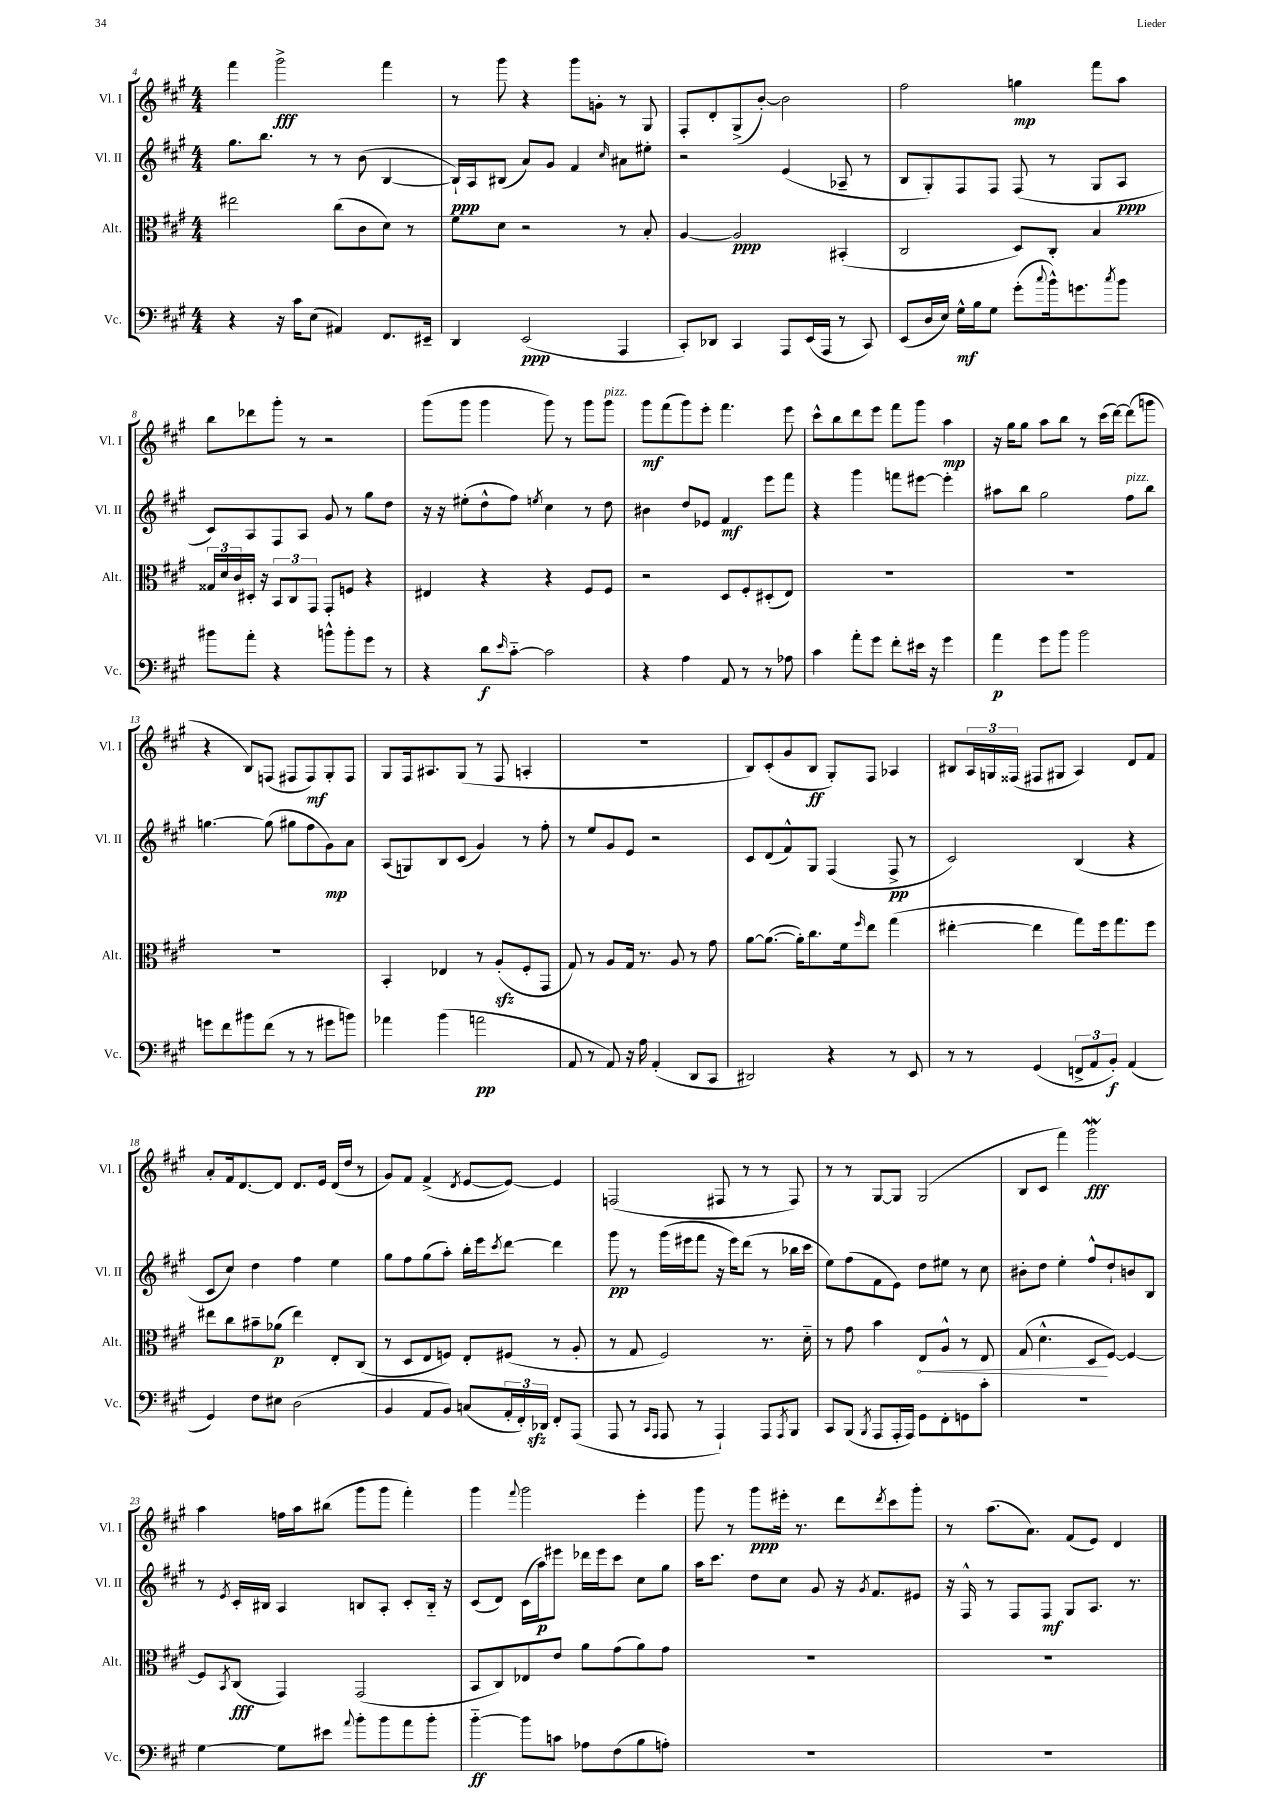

**kern	**kern	**kern	**kern
*staff4	*staff3	*staff2	*staff1
*clefF4	*clefC3	*clefG2	*clefG2
*k[f#c#g#]	*k[f#c#g#]	*k[f#c#g#]	*k[f#c#g#]
*M4/4	*M4/4	*M4/4	*M4/4
4r	2ee#\	8.gg#\L	4fff#\
.	.	8.bb\J	.
16r	.	.	2ggg#^\
16c#\LK	.	.	.
(8E\J	.	8r	.
4AA#/)	(8cc#\L	8r	.
.	8c#\	(8b\	.
8.FF#/L	8d\J)	[4B/	4fff#\
.	8r	.	.
16EE#~/Jk	.	.	.
=	=	=	=
4DD/	8f#\L	16B`/]LL)	8r
.	.	16A/J	.
.	8d\J	(8B#/J	8ggg#\
(2EE/	2r	8a/L)	4r
.	.	8g#/J	.
.	.	4f#/	8ggg#\L
.	.	.	8g'\J
.	.	16qqcc#/	.
4AAA/	8r	8a#\L	8r
.	8B'/	8ee#'\J	8G#/
=	=	=	=
8CC#'/L)	[4A/	2r	8F#'/L
8DD-/J	.	.	8d'/
4CC#/	2A/]	.	(8G#^/
.	.	.	[8b'/J)
8AAA/L	.	(4e/	2b\]
(16EE/L	.	.	.
16AAA/JJ	.	.	.
8r	(4BB#'/	8A-~/	.
8CC#/)	.	8r	.
=	=	=	=
(8EE/L	2C#/	8B/L	2ff#\
16D/L	.	8G#'/)	.
16E/JJ)	.	.	.
16G#^^\LL	.	8F#/	.
16B\J	.	.	.
8G#\J	.	8F#/J	.
(8g#'\L	8D/L)	(8F#/	4gg\
8qqcc#/	.	.	.
16b^^\k)	8C#'/J	8r	.
8.g\	.	.	.
.	4B/	8G#/L	8fff#\L
8qcc#/	.	.	.
8b\J	.	8A/J	8aa\J
=	=	=	=
8b#\L	24G##/LL	8c#/L)	8bb\L
.	24d/	.	.
.	24c#/	.	.
8a'\J	16D#'/JJ	8A/	8ddd-\
.	16r	.	.
4r	12BB/L	8F#/	8ggg#'\J
.	12C#/	.	.
.	.	8A/J	8r
.	12GG#/J	.	.
8b^^\L	8GG#'/L	8g#/	2r
8b'\	8F/J	8r	.
8g#\J	4r	8gg#\L	.
8r	.	8dd\J	.
=	=	=	=
4r	4E#/	16r	(8ggg#\L
.	.	16r	.
.	.	(8ee#'\L	8ggg#\J
8d\L	4r	8dd^^\	4ggg#\
16qqe/	.	.	.
[8c#'~\J	.	8ff#\J)	.
.	.	8qee/	.
2c#\]	4r	4cc#\	8ggg#\)
.	.	.	8r
.	8F#/L	8r	8ggg#\L
.	8F#/J	8dd\	8ggg#\J
=	=	=	=
4r	2r	4b#\	8ggg#\L
.	.	.	(8fff#\
4A\	.	8dd/L	8ggg#\)
.	.	8e-/J	8eee'\J
8AA/	8D/L	4f#/	4.fff#\
8r	8F#'/	.	.
8r	(8D#'/	8eee\L	.
8A-\	8E/J)	8fff#\J	8eee\
=	=	=	=
4c#\	1r	4r	8ccc#^^\L
.	.	.	8bb\
8a'\L	.	4ggg#\	8ddd\
8g#\J	.	.	8eee\J
8f#'\L	.	8fff\L	8fff#\L
16e#\Jk	.	[8eee#\J	8ggg#\J
16r	.	.	.
4g#\	.	4eee#'\]	4aa\
=	=	=	=
4a\	1r	8aa#\L	16r
.	.	.	16gg#\LK
.	.	8bb\J	8gg#\J
8g#\L	.	2gg#\	8aa\L
8b\J	.	.	8bb\J
2b\	.	.	8r
.	.	.	(16ccc#\LL
.	.	.	[16ddd\JJ)
.	.	8ff#\L	(8ddd\]L
.	.	8bb\J	8ggg\J
=	=	=	=
8g\L	1r	[4.gg\	4r
8f#\	.	.	.
8b#\	.	.	8B/L)
(8f#\J	.	(8gg\]	(8F/J
8r	.	8gg#\L	8F#/L
8r	.	8ff#\	8F#/)
8g#\L	.	8g#\)	8G#'/
8b\J)	.	8a\J	8F#/J
=	=	=	=
4a-\	4BB'/	(8A/L	8G#/L
.	.	8G/)	16F#/k
.	.	.	8.A#/
(4b\	4E-/	8B/	.
.	.	(8c#/J	(8G#/J
2a\	8r	4g#/)	8r
.	(8A'/L	.	8F#/
.	8F#'/	8r	4A'/
.	8GG#/J	8ff#'\	.
=	=	=	=
8AA/	8G#/)	8r	1r
8r	8r	8ee/L	.
8AA/)	8A/L	8g#/	.
16r	16G#/Jk	8e/J	.
16A\	8.r	.	.
(4AA'/	.	2r	.
.	8A/	.	.
8DD/L	8r	.	.
8CC#/J	8g#\	.	.
=	=	=	=
2DD#/)	[8a\L	8c#/L	8B/L)
.	(8.a\_J	(8d/	(8c#'/
.	.	8f#^^/)	8g#/
.	16a'\]LK)	.	.
.	8.cc#\	8G#/J	8B/J
4r	.	(4F#/	8G#'/L)
.	16f#\k	.	.
.	16qqff#/	.	.
.	8ee\J	.	8F#/J
8r	(4gg#\	8F#^/	4A-/
8EE/	.	8r	.
=	=	=	=
8r	[4ee#'\	2c#/)	8B#/L
8r	.	.	24A/L
.	.	.	24G/
.	.	.	(24F##/JJ
(4GG#/	4ee#\]	.	8F#/L
.	.	.	8G#/J
12FF^/L	8gg#\L)	(4B/	4A/)
12AA/	.	.	.
.	16ff#\k	.	.
12BB'/J)	.	.	.
.	8.gg#\	.	.
(4AA/	.	4r	8d/L
.	8ff#\J	.	8f#/J
=	=	=	=
4GG#/)	8ee#\L	8c#/L	8a'/L
.	8cc#\	8cc#/J)	16f#/k
.	.	.	[8.d/
8F#\L	8b#~\	4dd\	.
8E#\J	(8a-\J	.	8d/]J
(2D\	4ee#\)	4ff#\	8.d/L
.	.	.	16e/Jk
.	8E'/L	4ee\	(16d/LL
.	.	.	16dd/JJ
.	(8C#/J	.	8r
=	=	=	=
4BB/	8r	8gg#\L	8g#/L)
.	8D/L	8ff#\	8f#/J
8AA/L	8E/	(8gg#\	(4f#^/
8BB/J)	8F/J)	8aa'\J)	.
.	.	.	8qd/
(8C/L	8E'/L	16bb'\LL	[8e/L
.	.	16eee\J	.
.	.	8qccc#/	.
24AA'/L	(8F#/J	[8ddd\J	8e/_J)
24FF#'/)	.	.	.
24DD-/JJ	.	.	.
8FF#'/L	8r	4ddd\]	4e/]
(8AAA/J	8A'/	.	.
=	=	=	=
8AAA/	8r	8ggg#\	(2F/
8r	8G#/	8r	.
16qqCC#/LL	.	.	.
16qqAAA/JJ	.	.	.
8AAA/	2F#/)	(16ggg#\LL	.
.	.	16eee#\J	.
8r	.	8fff#\J	.
4AAA`/)	.	16r	8F#/
.	.	16eee#\LK)	.
.	.	(8ddd\J	8r
8AAA/L	8.r	8r	8r
8qAAA/	.	.	.
8BBB/J	.	16bb-\LL	8F#/)
.	16d'~\	16ccc#\JJ	.
=	=	=	=
8CC#/L	8r	8ee\L)	8r
(8BBB/J	8g#\	(8ff#\	8r
8qBBB/	.	.	.
8AAA/L	4b\	8f#\	[8G#/L
16AAA'/L	.	8e\J)	8G#/]J
16AAA/JJ)	.	.	.
8GG#\L	8E/L	8dd\L	(2G#/
8FF#'\	8A^^/J	8ee#\J	.
8GG\	8r	8r	.
8c#'\J	8E/	8cc#\	.
=	=	=	=
1r	(8G#/	8b#'\L	8B/L
.	4.d^^\	8dd\J	8c#/J
.	.	4ee'\	4fff#\)
.	8D/L	8ff#^^/L	2ggg#\
.	[8F#/J)	8dd`/	.
.	4F#/_	8b/	.
.	.	8B/J	.
=	=	=	=
[4G#\	8F#/]L	8r	4aa\
.	8qBB/	8qe/	.
.	(8C#/J	16c#'/LL	.
.	.	16B#/JJ	.
8G#\]L	4GG#/)	4A/	16ff\LL
.	.	.	16aa\J
8e#\J	.	.	(8bb#\J
8qqa/	.	.	.
8b'\L	(2GG#/	8B/L	8ggg#\L
8b\	.	8A'/J	8ggg#\J
8a\	.	8c#'/L	4fff#'\)
8b'\J	.	16B'~/Jk	.
.	.	16r	.
=	=	=	=
[4b'~\	8BB/L	(8c#/L	4ggg#\
.	8C#/)	8d/J)	.
.	.	.	8qqfff#/
8b\]L	8E-/	(16c#\LL	2ggg#\
.	.	16aa\J)	.
8c\J	8e/J	8eee#\J	.
8A-\L	8a\L	16ddd-\LL	.
.	.	16eee#\J	.
(8F#\	(8g#\	8ccc#\J	.
8B\	8a\)	8cc#\L	4eee'\
8A'\J)	8g#\J	8gg#\J	.
=	=	=	=
1r	1r	16aa\LK	8ggg#\
.	.	8.ccc#\J	.
.	.	.	8r
.	.	8dd\L	8ggg#\L
.	.	8cc#\J	16eee#'\Jk
.	.	.	8.r
.	.	8g#/	.
.	.	16r	8ddd\L
.	.	8qg#/	.
.	.	8.f#/L	.
.	.	.	8qddd/
.	.	.	8ccc#\
.	.	8e#/J	8ggg#'\J
=	=	=	=
1r	1r	16r	8r
.	.	16F#^^/	.
.	.	8r	(8.aa\L
.	.	8F#/L	.
.	.	.	8.a\J)
.	.	8F#/J	.
.	.	8G#/L	(8f#/L
.	.	8.A/J	8e/J)
.	.	.	4d/
.	.	8.r	.
==	==	==	==
*-	*-	*-	*-
